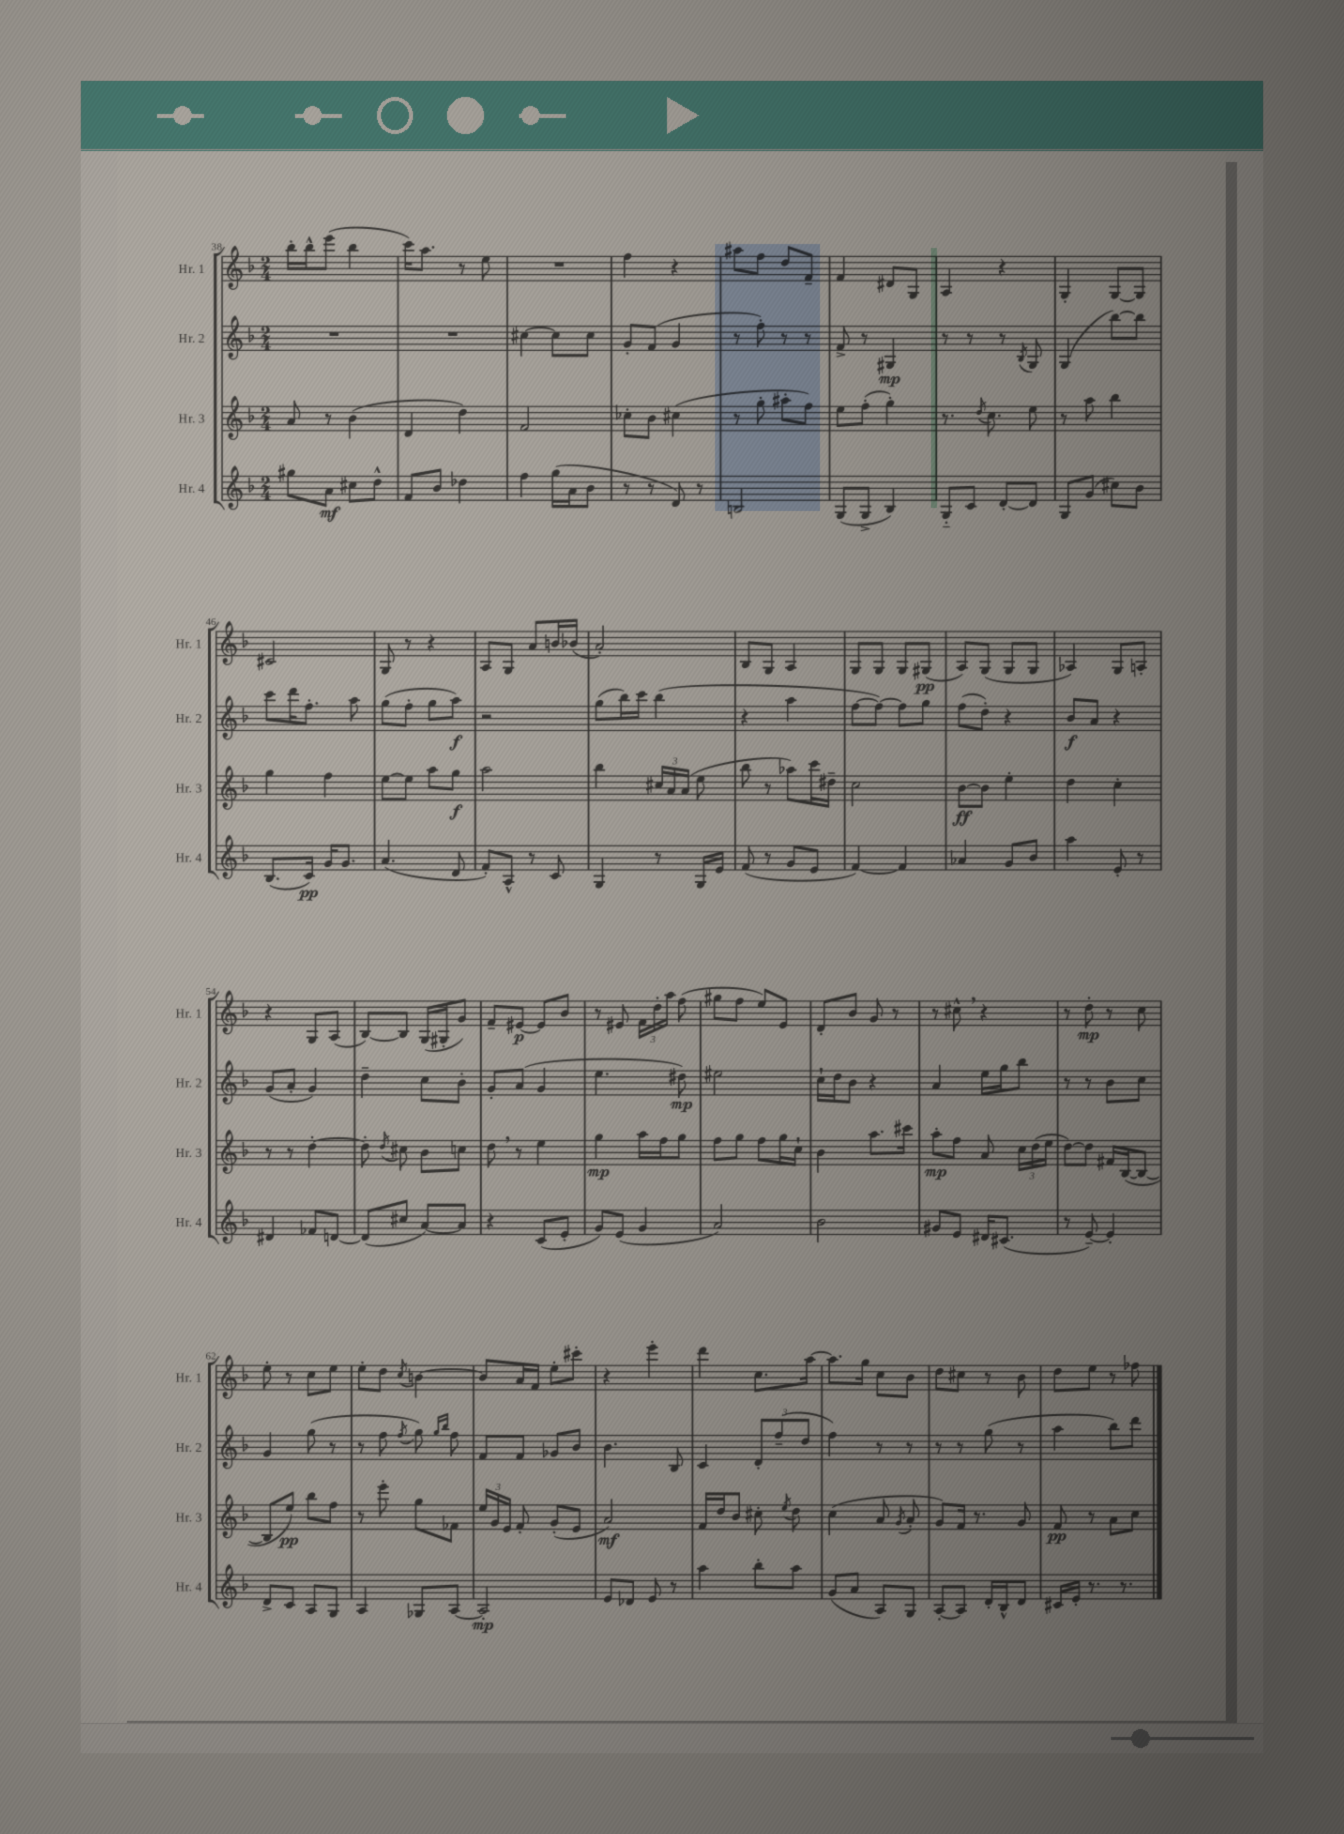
<<
\new StaffGroup <<
\new Staff = "s0" \with { instrumentName = "Hr. 1" shortInstrumentName = "Hr. 1" } {
    \clef treble \key f \major \numericTimeSignature \time 2/4
    \autoBeamOff bes''16[-. bes''16-^ e'''8]( bes''4 |
    c'''16[) a''8.] r8 e''8 |
    R2 |
    f''4 r4 |
    ais''8[ f''8] d''8[ f'8]-- |
    f'4 dis'8[ g8] |
    a4 r4 |
    g4-. g8[~ g8] |
    cis'2 |
    g8 r8 r4 |
    a8[ g8] a'8[ b'16 bes'16]( |
    a'2-.) |
    bes8[ g8] a4 |
    g8[ g8] g8[ gis8]\pp( |
    a8[) g8]( g8[ g8] |
    aes4) g8[ a8]-. |
    r4 g8[ a8]( |
    bes8[~) bes8] g16[( gis16-. g'8]) |
    f'8[-- eis'8]~\p eis'8[ bes'8] |
    r8 eis'8 \tuplet 3/2 { f'16[ d''16-. a''16] } f''8( |
    gis''8[ f''8] e''8[) e'8] |
    d'8[-. bes'8] g'8 r8 |
    r8 cis''8-^ \breathe r4 |
    r8 d''8-.\mp r8 c''8 |
    e''8-. r8 c''8[ e''8] |
    e''8[-. d''8] \acciaccatura { c''8 } b'4~ |
    b'8[ a'16 f'16] e''8[-. cis'''8]-. |
    r4 e'''4-. |
    d'''4 c''8.[ a''16]~ |
    a''8.[ g''16] c''8[ bes'8] |
    d''8[ cis''8] r8 bes'8 |
    d''8[ e''8] r8 fes''8 \bar "|." |
}
\new Staff = "s1" \with { instrumentName = "Hr. 2" shortInstrumentName = "Hr. 2" } {
    \clef treble \key f \major \numericTimeSignature \time 2/4
    \autoBeamOff R2 |
    R2 |
    cis''4~ cis''8[ cis''8] |
    g'8[-. f'8]( g'4 |
    r8 f''8-.) r8 r8 |
    f'8-> r8 gis4\mp |
    r8 r8 r8 \acciaccatura { bes8 } g8 |
    g4( bes''8[~) bes''8] |
    c'''8[ d'''16 f''8.]-. a''8 |
    g''8[( f''8]-. g''8[ a''8]\f) |
    r2 |
    g''8[( bes''16) c'''16] bes''4( |
    r4 a''4 |
    f''8[~ f''8]~) f''8[ g''8] |
    f''8[( d''8]-.) r4 |
    bes'8[\f a'8] r4 |
    g'8[( a'8]-. g'4) |
    d''4-- c''8[ bes'8]-. |
    g'8[-. a'8]( g'4 |
    e''4. dis''8\mp) |
    eis''2 |
    c''16[-! d''16 bes'8] r4 |
    a'4 e''16[ g''16 bes''8] |
    r8 r8 bes'8[ c''8] |
    g'4 g''8( r8 |
    r8 f''8 \acciaccatura { f''8 } g''8) \grace { g''16[ bes''16] } f''8 |
    f'8[ f'8] ges'8[ bes'8] |
    bes'4. bes8 |
    c'4 \tuplet 3/2 { d'8[-. f''8--( d''8] } |
    f''4) r8 r8 |
    r8 r8 g''8( r8 |
    a''4 bes''8[) d'''8] \bar "|." |
}
\new Staff = "s2" \with { instrumentName = "Hr. 3" shortInstrumentName = "Hr. 3" } {
    \clef treble \key f \major \numericTimeSignature \time 2/4
    \autoBeamOff a'8 r8 bes'4( |
    d'4 d''4) |
    f'2 |
    ces''8[-. bes'8] cis''4( |
    r8 g''8-. ais''8[-. f''8]) |
    e''8[ f''8]-.( g''4-.) |
    r8. \acciaccatura { d''8 } c''8. e''8 |
    r8 a''8 bes''4 |
    g''4 f''4 |
    e''8[~ e''8] a''8[ g''8]\f |
    a''2 |
    bes''4 \tuplet 3/2 { cis''16[ a'16 a'16]( } e''8 |
    bes''8 r8 aes''8[) c'''16 dis''16]-- |
    c''2 |
    bes'8[~\ff bes'8] e''4-. |
    d''4 c''4-. |
    r8 r8 d''4~-. |
    d''8-. \acciaccatura { d''8 } cis''8 bes'8[ c''8] |
    d''8 \breathe r8 e''4 |
    g''4\mp a''16[ f''16 g''8] |
    f''8[ g''8] f''8[ g''16 c''16]-! |
    bes'4 a''8.[ cis'''16] |
    a''8[-.\mp f''8] a'8 \tuplet 3/2 { c''16[ d''16( e''16] } |
    d''8[~) d''8] fis'16[ bes16~( bes8]~ |
    bes8[ e''8]\pp) bes''8[ f''8] |
    r8 e'''8-. g''8[ fes'8] |
    \tuplet 3/2 { e''16[ g'16 e'16] } f'8-. g'8[-.( e'8] |
    a'2\mf) |
    f'16[ d''16 bes'8] cis''8-. \acciaccatura { e''8 } d''8 |
    c''4( a'8 \acciaccatura { g'8 } a'8-. |
    g'8[) f'16] r8. g'8 |
    f'8\pp r8 a'8[ c''8] \bar "|." |
}
\new Staff = "s3" \with { instrumentName = "Hr. 4" shortInstrumentName = "Hr. 4" } {
    \clef treble \key f \major \numericTimeSignature \time 2/4
    \autoBeamOff gis''8[ a'8]\mf cis''8[ d''8]-^ |
    f'8[ bes'8] des''4 |
    f''4 g''16[( a'16 bes'8] |
    r8 r8 d'8) r8 |
    b2 |
    g8[( g8]-> bes4) |
    g8[-_ c'8] d'8[~-. d'8] |
    g8[ g'8]( cis''8[) bes'8] |
    bes8.[( c'16]\pp) g'16[ g'8.] |
    a'4.( d'8 |
    f'8[-.) a8]-^ r8 c'8 |
    g4 r8 g16[ e'16] |
    f'8( r8 g'8[ e'8] |
    f'4~) f'4 |
    aes'4 g'8[ bes'8] |
    a''4 e'8-. r8 |
    dis'4 fes'8[ d'8]~ |
    d'8[( cis''8] a'8[~) a'8] |
    r4 c'8[( e'8]-. |
    g'8[) e'8]( g'4 |
    a'2) |
    bes'2 |
    gis'8[ e'8] dis'16[ cis'8.]( |
    r8 e'8~--) e'4-. |
    d'8[-> c'8] a8[ g8] |
    a4 ges8[ a8]~ |
    a2-.\mp |
    e'8[ des'8] e'8 r8 |
    a''4 bes''8[-. a''8] |
    g'8[( a'8] a8[) g8] |
    a8[~-. a8] d'16[-. bes16-^ d'8] |
    cis'16[ e'16]-. r8. r8. \bar "|." |
}
>>
>>
\layout { \context { \Score currentBarNumber = #38 } }
